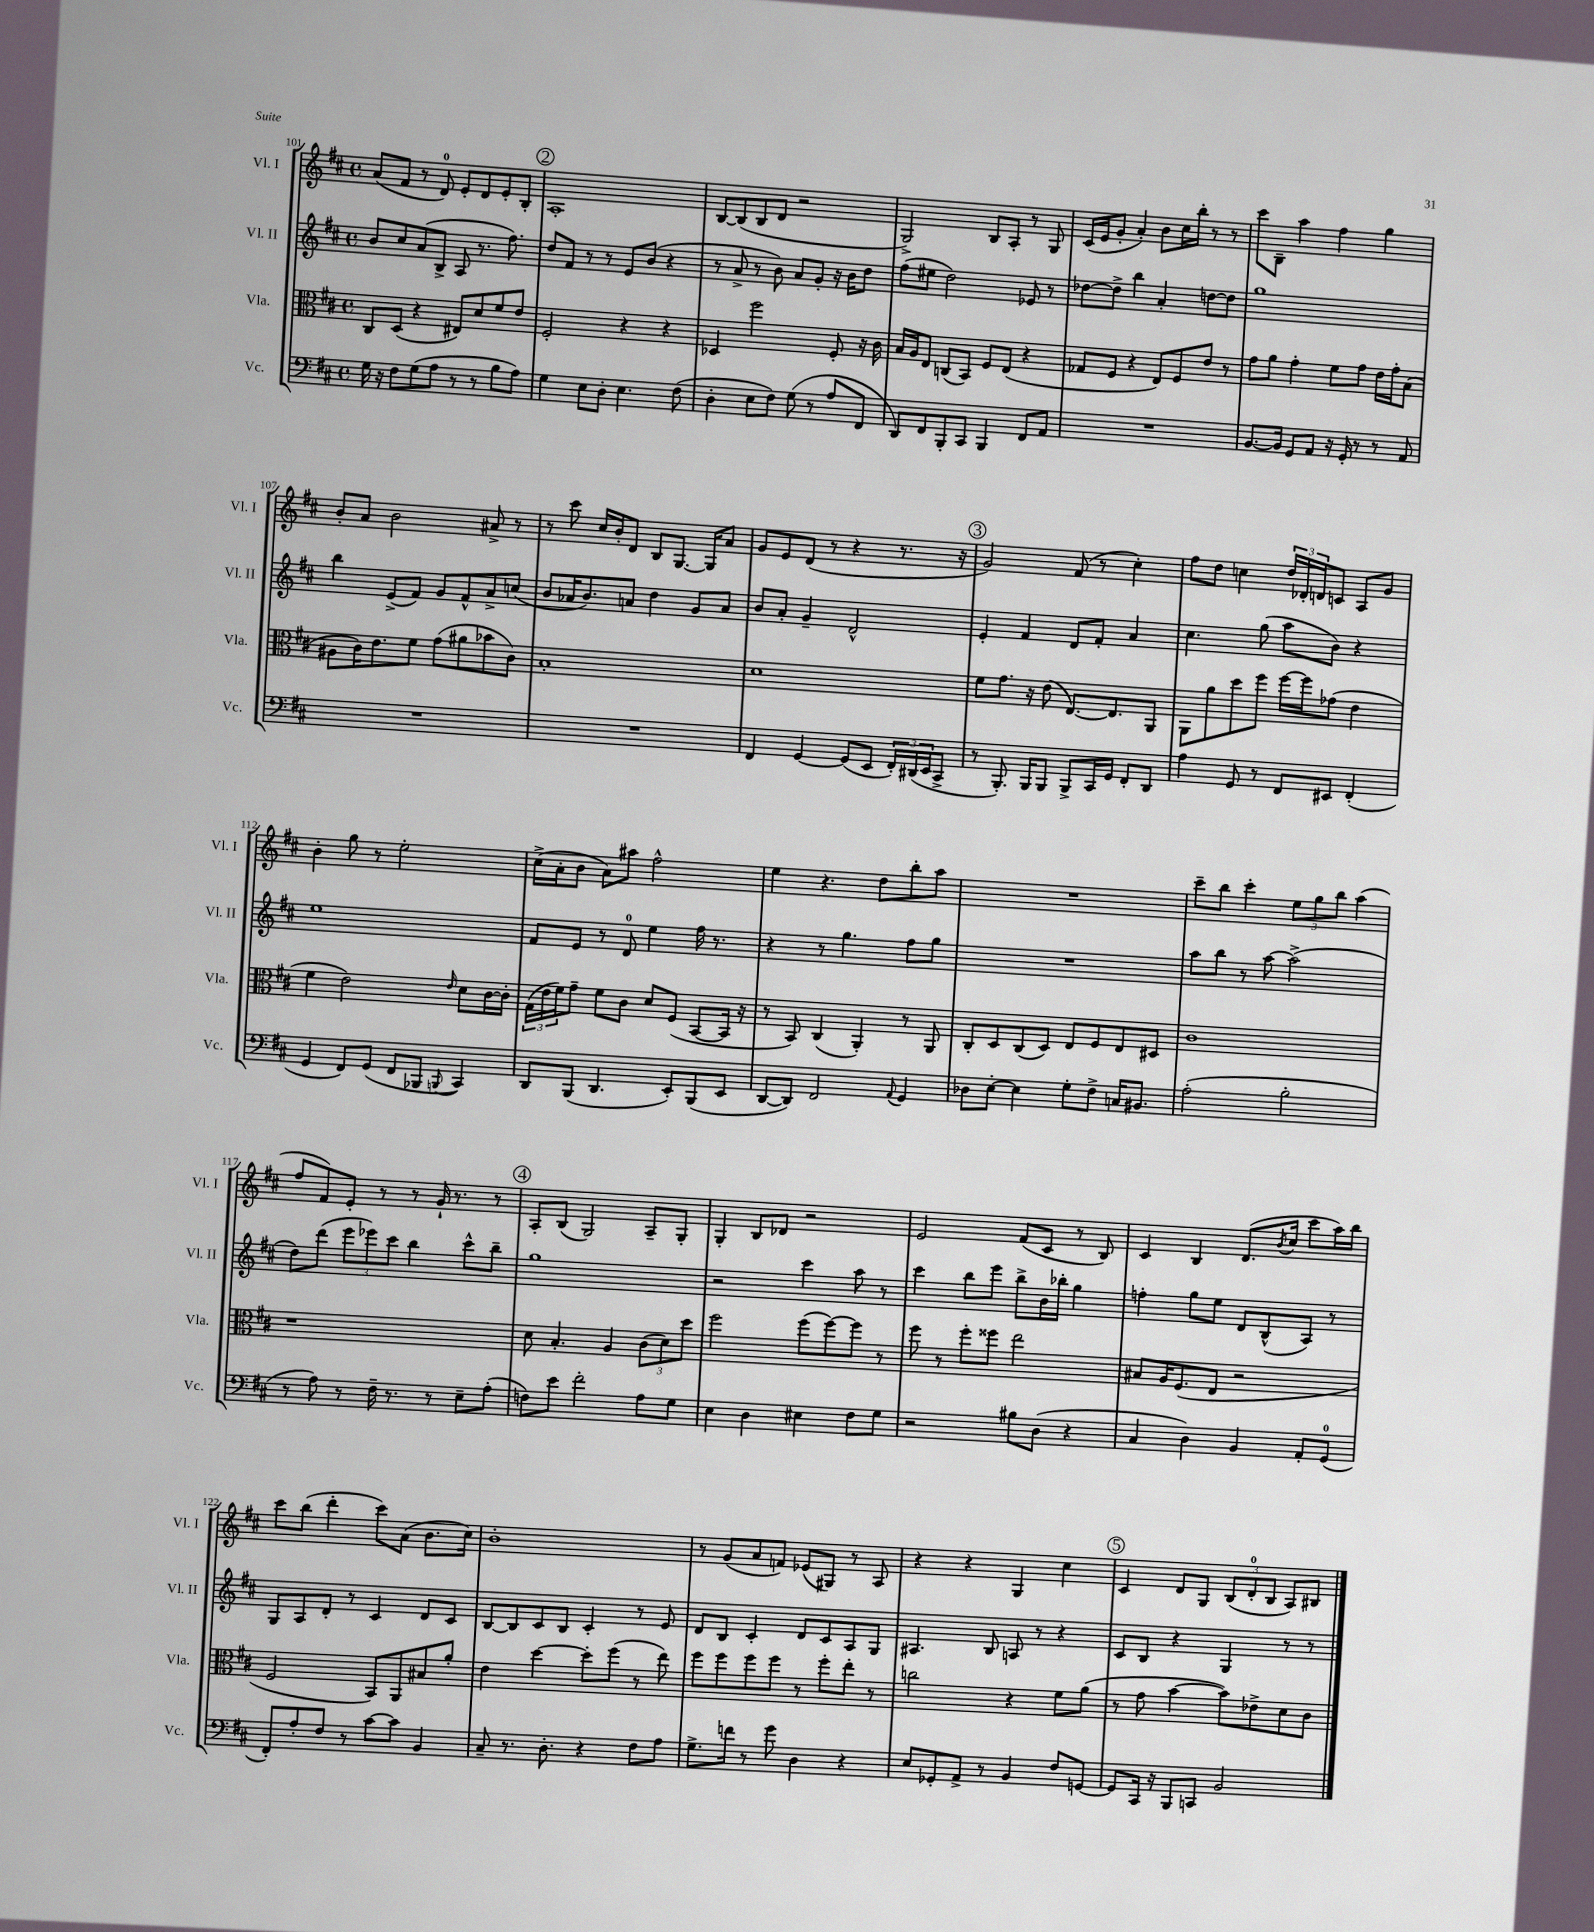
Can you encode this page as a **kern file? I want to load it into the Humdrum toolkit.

**kern	**kern	**kern	**kern
*staff4	*staff3	*staff2	*staff1
*clefF4	*clefC3	*clefG2	*clefG2
*k[f#c#]	*k[f#c#]	*k[f#c#]	*k[f#c#]
*M4/4	*M4/4	*M4/4	*M4/4
*met(c)	*met(c)	*met(c)	*met(c)
16G	8C#	8b	(8a
16r	.	.	.
8F#	(8D	8cc#	8f#
(8G	4r	(8a	8r
8A	.	8B^	8d)
8r	8E#)	8A	8e'
8r	8d	8.r	8d
8B	8f#	.	8e'
.	.	8.ff#)	.
8A)	8e	.	8B'
=	=	=	=
4G	2F#'	8dd	1A'
.	.	8f#	.
8E	.	8r	.
8D'	.	8r	.
4.E	4r	8e	.
.	.	(8b	.
.	4r	4r	.
(8F#	.	.	.
=	=	=	=
4D'	4D-	8r	[8B
.	.	8a^	(8B]
8E	2ff#	8r	8B
8F#)	.	8b)	8d
(8G	.	8a	2r
8r	.	8g'	.
8A	8F#'	16r	.
.	.	16b	.
8FF#	16r	8dd	.
.	16c#	.	.
=	=	=	=
8DD)	16B	(8ff#	2G^)
.	16A	.	.
8FF#	8E	8ee#	.
8BBB'	(8C	2dd)	.
8CC#	8BB)	.	.
4BBB	8F#	.	8B
.	(8E	.	8A'
8FF#	4r	8e-	8r
8AA	.	8r	8G
=	=	=	=
1r	8G-	[8dd-	(16c#
.	.	.	16e
.	8F#	8dd-^]	8g'
.	4r	4bb	4a')
.	8E)	4a'	8b
.	8F#	.	16cc#
.	.	.	16bb'
.	8e	[8dd	8r
.	8r	8dd]	8r
=	=	=	=
[8.BB	8g	1gg	8ccc#
.	8a	.	8B~
16BB]	.	.	.
8GG	4g'	.	4aa
8AA	.	.	.
16r	8f#	.	4ff#
16GG'	.	.	.
8r	8g	.	.
8r	16e	.	4gg
.	16g'	.	.
8AA	(8B	.	.
=	=	=	=
1r	8A#	4bb	8b'
.	16c#)	.	8a
.	8.e	.	.
.	.	(8e^	2b
.	8f#	8f#)	.
.	(8g	8g	.
.	8a#	8f#^^	.
.	8b-	8a^	8a#^
.	8c#)	(8cc	8r
=	=	=	=
1r	1B'	8b	8r
.	.	16a-	8ccc#
.	.	8.b)	.
.	.	.	16cc#
.	.	.	16b'
.	.	8a	8d
.	.	4dd	8B
.	.	.	[8.G
.	.	8g	.
.	.	.	16G]
.	.	8a	8a
=	=	=	=
4FF#	1d	8b	8g
.	.	8a'	8e
[4GG	.	4g~	(8d
.	.	.	8r
(8GG]	.	2d^^	4r
8EE	.	.	.
24FF#')	.	.	8.r
(24DD#	.	.	.
24EE	.	.	.
8CC#^	.	.	.
.	.	.	16r
=	=	=	=
8r	8f#	4e'	2g)
8.BBB')	8.g	.	.
.	.	4f#	.
16BBB	16r	.	.
8BBB	(8e	.	.
8BBB^	[8.E)	8d	(8f#
16CC#	.	8f#'	8r
16GG	8.E]	.	.
8FF#'	.	4a	4cc#')
8DD	8AA	.	.
=	=	=	=
4A	8AA	4.cc#	8ff#
.	8a	.	8dd
8GG	8dd	.	4cc
8r	8ff#	(8gg	.
8FF#	[16ff#	8aa	24dd
.	.	.	24d-'
.	16ff#]	.	.
.	.	.	24d
8EE#	(8g-	8b)	8c
(4FF#'	4e	4r	8A
.	.	.	8g
=	=	=	=
4GG	4f#	1ee	4b'
8FF#)	2e)	.	8gg
(8GG	.	.	8r
8FF#	.	.	2ee'
8BBB-	.	.	.
8qqBBB	16qqe	.	.
4CC#)	8d	.	.
.	[16c#	.	.
.	16c#']	.	.
=	=	=	=
8DD	(24G	8f#	(16cc#^
.	24e	.	.
.	.	.	16a'
.	24f#)	.	.
(8BBB	8g~	8e	8b
4.DD	8f#	8r	8a)
.	8c#	8d	8aa#
.	8d	4ee	2ff#^^
8EE')	(8F#	.	.
(8BBB	[8BB	16ff#	.
.	.	8.r	.
8EE	16BB]	.	.
.	16r	.	.
=	=	=	=
[8DD	8r	4r	4ee
8DD])	8BB)	.	.
2FF#	(4C#	8r	4.r
.	.	4.gg	.
.	4AA')	.	.
.	.	.	8dd
8qqAA	.	.	.
4GG	8r	8ff#	8bb'
.	8AA	8gg	8aa
=	=	=	=
8D-	8C#'	1r	1r
[8E'	8D	.	.
4E]	(8C#	.	.
.	8D)	.	.
8G'	8E	.	.
8F#^	8F#	.	.
16C	8E	.	.
8.BB#	.	.	.
.	8D#	.	.
=	=	=	=
(2A'	1c#	8aa	8ccc#~
.	.	8bb	8bb
.	.	8r	4ccc#'
.	.	[8aa	.
2B'	.	(2aa^]	12ee
.	.	.	12gg
.	.	.	12bb
.	.	.	(4aa
=	=	=	=
8r	1r	8dd)	8ff#
8A)	.	(8ddd	8f#)
8r	.	12eee	8e'
.	.	12eee-)	.
16F#~	.	.	8r
.	.	12ccc#	.
8.r	.	.	.
.	.	4bb	8r
8r	.	.	16g`
.	.	.	8.r
8E~	.	8ccc#^^	.
(8A'	.	8bb~	8r
=	=	=	=
8F)	8d	1gg	8A'
8e	4.B'	.	(8B
2f#'	.	.	2G)
.	4A	.	.
8A	(12c#	.	8A~
.	12d)	.	.
8G	.	.	8G'
.	12dd	.	.
=	=	=	=
4E	2ff#	2r	4G'
4D	.	.	8B
.	.	.	8d-
4E#	(8ff#	4ccc#	2r
.	[8ff#)	.	.
8F#	8ff#]	8aa	.
8G	8r	8r	.
=	=	=	=
2r	8ff#	4ccc#	2e
.	8r	.	.
.	8ff#'	8bb	.
.	8ff##	8eee	.
8B#	2ee	8bb^	(8f#
(8D	.	16b	8c#
.	.	16bb-'	.
4r	.	4gg	8r
.	.	.	8B)
=	=	=	=
4C#	8B#	4ff'	4c#
.	16A	.	.
.	(8.F#	.	.
4D)	.	8gg	4B
.	8E	8ee	.
4BB	2r	8d	(8.d
.	.	(8B^^	.
.	.	.	8qb
.	.	.	16cc#
8AA'	.	8A)	8ccc#
(8GG	.	8r	16aa)
.	.	.	16bb
=	=	=	=
8FF#')	2F#	8G	8ccc#
8A'	.	8A	(8bb
8F#	.	8d'	4ddd'
8r	.	8r	.
[8c#	8BB)	4c#	8ccc#)
8c#]	8AA	.	(8a
4BB	8B#	8d	8.b
.	8a'	8c#	.
.	.	.	16cc#)
=	=	=	=
8C#~	4e	[8B	1b'
8.r	.	8B]	.
.	[4dd	8c#	.
8.D'	.	.	.
.	.	8B	.
4r	8dd']	4c#'	.
.	(8ff#	.	.
8F#	8r	8r	.
8A	8ee)	8e	.
=	=	=	=
8.G^	8ff#	8d	8r
.	8ff#	8B	(8g
16f	.	.	.
8r	8ff#	4c#'	8a
8g	8ff#	.	8f)
4D	8r	8d	(8e-
.	8ff#'	8c#	8G#)
4r	8ee'	8A	8r
.	8r	8G	8A
=	=	=	=
8E	2cc	4.A#	4r
8GG-'	.	.	.
8AA^	.	.	4r
8r	.	8B	.
4BB	4r	8A	4G
.	.	8r	.
8F#	8f#	4r	4cc#
[8GG	(8a	.	.
=	=	=	=
8GG]	8r	8c#	4c#
16CC#	8g	8B	.
16r	.	.	.
8BBB	[4b	4r	8d
8CC	.	.	8G
2BB	8b])	4G	(12B
.	.	.	12d'
.	8e-^	.	.
.	.	.	12B
.	8d	8r	8A)
.	8c#	8r	8B#
==	==	==	==
*-	*-	*-	*-
